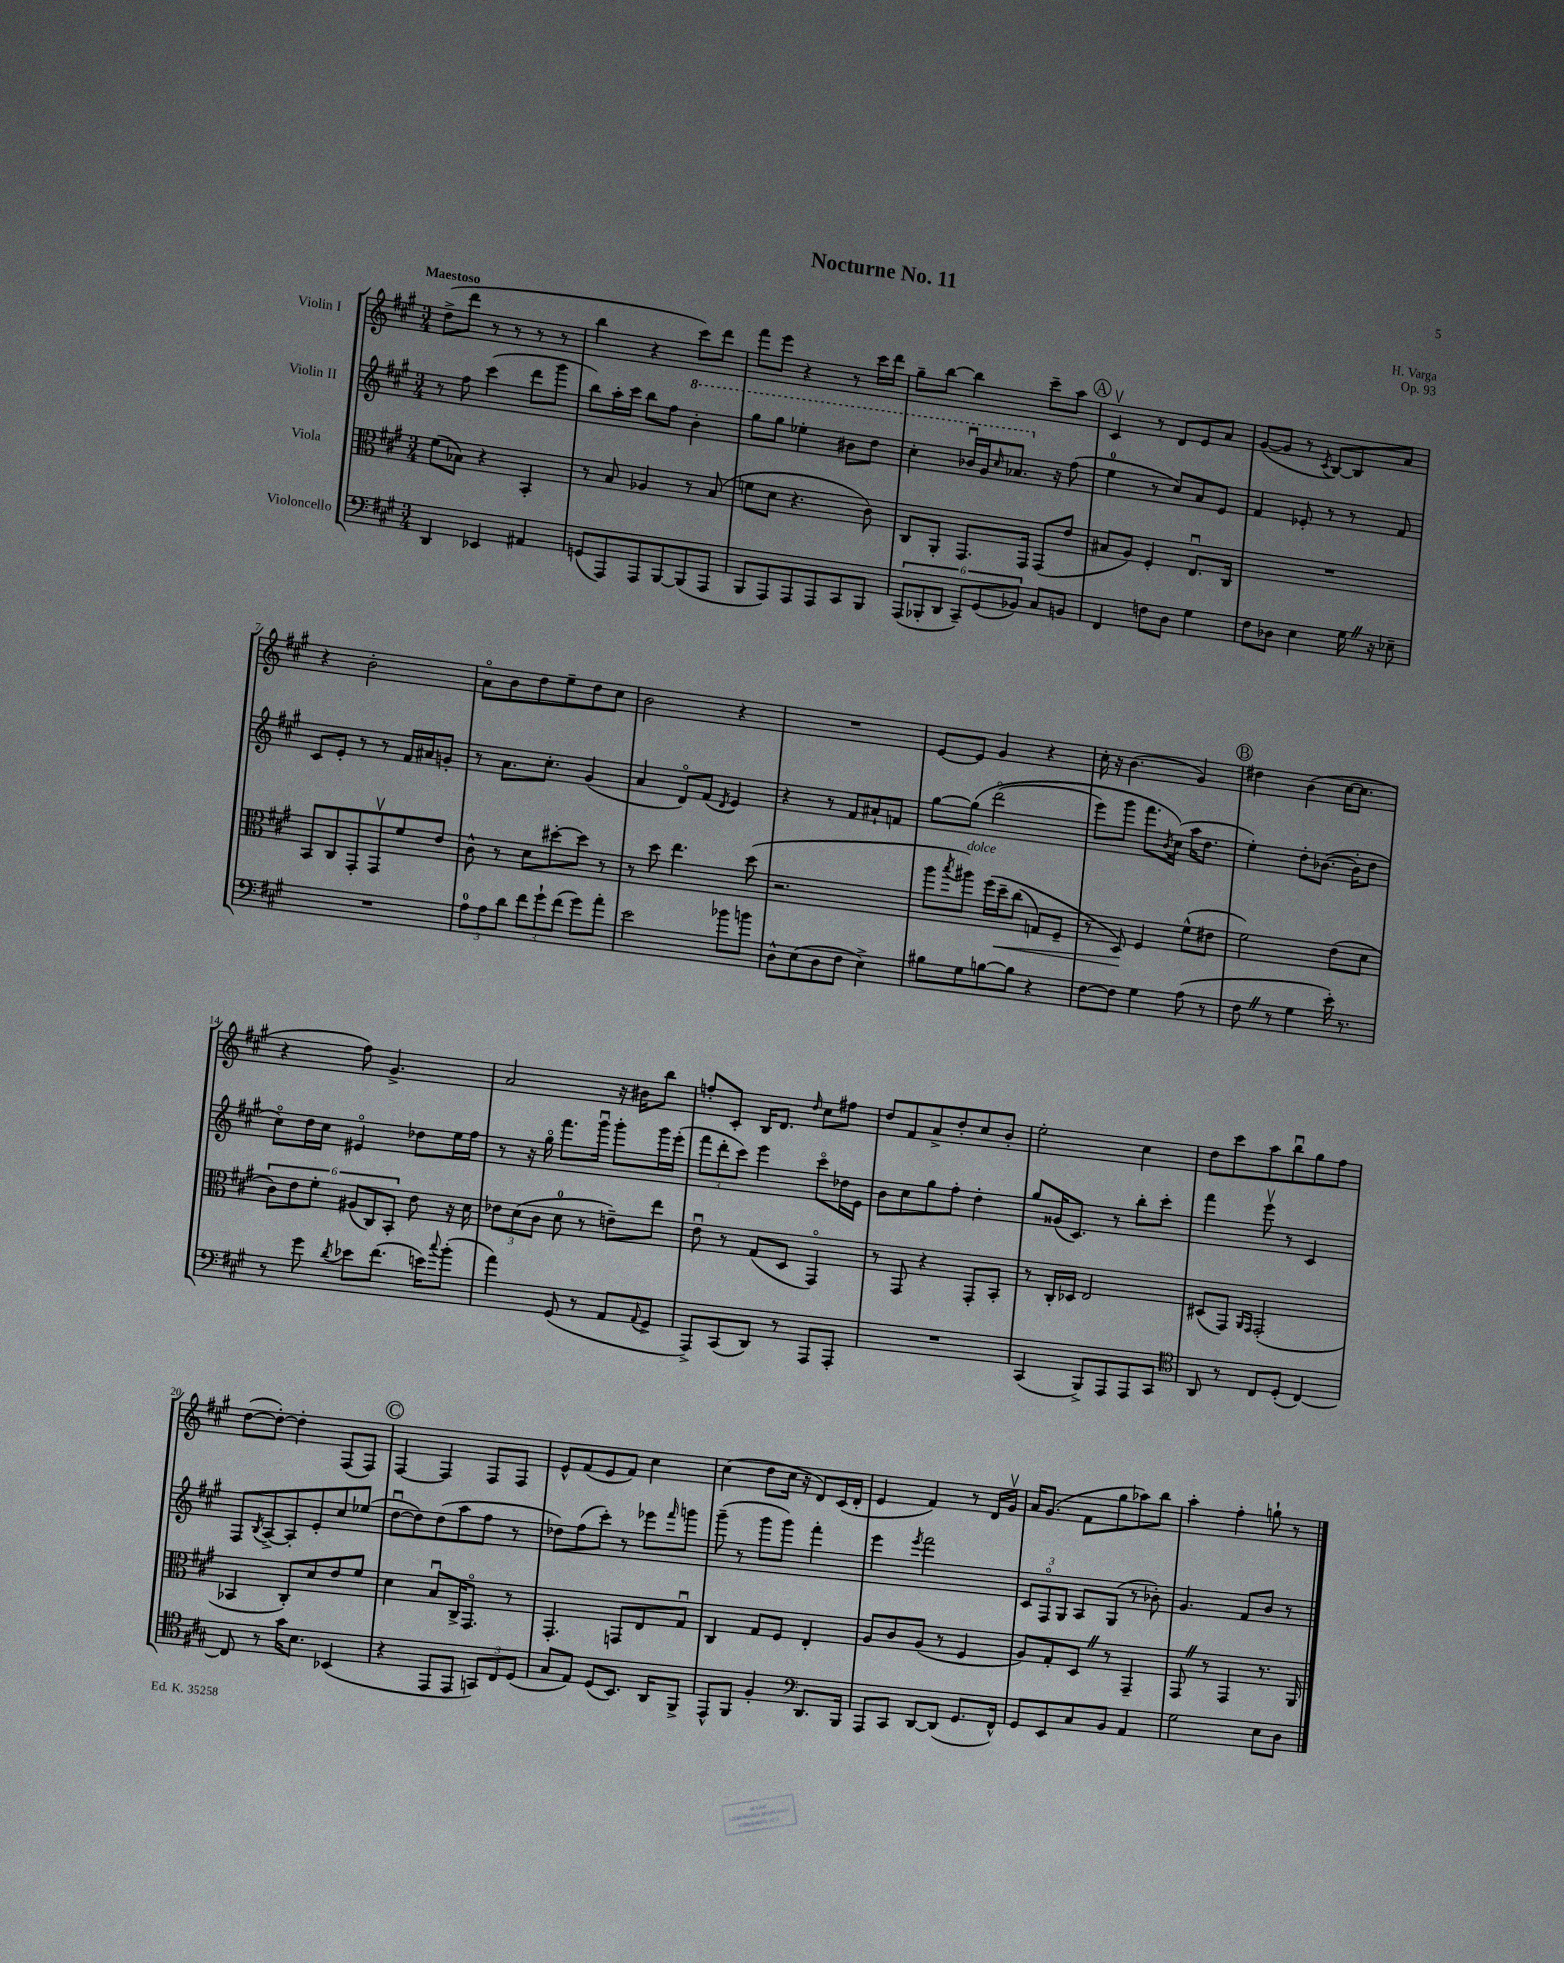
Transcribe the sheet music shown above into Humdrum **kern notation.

**kern	**kern	**kern	**kern
*staff4	*staff3	*staff2	*staff1
*clefF4	*clefC3	*clefG2	*clefG2
*k[f#c#g#]	*k[f#c#g#]	*k[f#c#g#]	*k[f#c#g#]
*M3/4	*M3/4	*M3/4	*M3/4
4DD	(8f#	8r	(8dd^
.	8B-)	8ff#	8ddd
4EE-	4r	(4ccc#	8r
.	.	.	8r
4AA#	4BB'	8ddd	8r
.	.	8ggg#	8r
=	=	=	=
(8GG	8r	8bb)	4bb
8AAA)	8B	16aa'	.
.	.	16ccc#	.
8AAA	4A-	8bb	4r
[8BBB	.	8ff#	.
(8BBB]	8r	4bb'	8ccc#)
8AAA	(8B	.	8ddd
=	=	=	=
8BBB	8f	8ggg#	8fff#
8AAA)	8d	8ggg#	8eee
8AAA	4.r	4eee-'	4r
8AAA	.	.	.
8CC#	.	8bb#	8r
8BBB	8c#)	8ddd	16ccc#
.	.	.	16ddd
=	=	=	=
(12AAA	8C#	4ccc#'	8gg#~
12BBB-'	.	.	.
.	8AA'	.	[8bb
12DD	.	.	.
12CC#~)	8.GG#	16bb-u	4bb]
.	.	16gg#	.
(12GG#	.	.	.
.	.	16qqccc#	.
.	.	8.aa-	.
12BB-)	.	.	.
.	16GG#	.	.
8C#	(8GG#	.	8ccc#~
.	.	16r	.
8BB	8e	(8ff#	8aa
=	=	=	=
4FF#	8B#	4ee	4c#v
.	8A)	.	.
8F	4F#'	8r	8r
8D	.	8cc#)	8d
4G#	8.Eu	8a	8e
.	.	8e	8a
.	16C#	.	.
=	=	=	=
8F#	2.r	4f#	([8g#
8D-	.	.	8g#]
4E	.	8e-'	8r
.	.	.	8qc#
.	.	8r	[8B)
16G#	.	8r	8B]
16r	.	.	.
8E-~	.	8f#	8a
=	=	=	=
2.r	8BB	8c#	4r
.	8C#	8e'	.
.	8GG#'	8r	2b'
.	8GG#v	8r	.
.	8f#	16f#	.
.	.	16a#	.
.	8e	8g'	.
=	=	=	=
12A	8c#^^	8r	8ao
12A	.	.	.
.	8r	8.a	8b
12d	.	.	.
12f#	8d	.	8dd
.	.	8.cc#'	.
12g#`	.	.	.
.	[8dd#'	.	8ee~
(12f#	.	.	.
8g#)	8dd#]	(4g#	8dd
8a'	8r	.	8cc#
=	=	=	=
2e	8r	4a	2b
.	8dd	.	.
.	4.ee	8do)	.
.	.	(8f#	.
.	.	8qd	.
8b-	.	4e)	4r
8b	(8dd	.	.
=	=	=	=
8D^^	2.r	4r	2.r
(8E	.	.	.
8D	.	8r	.
8F#	.	8f#	.
4E^)	.	8a#`	.
.	.	8f	.
=	=	=	=
8B#	8aa	[8gg#	[8e
.	8qbb	.	.
8G#	8aa#)	&(8gg#]	8e]
[8B	&(16ff#	(2dddo	4g#
.	16dd~	.	.
8B]	(8cc#	.	.
4r	8G)	.	4r
.	8F#~	.	.
=	=	=	=
[8F#	8r	8eee)	16cc#'
.	.	.	16r
8F#]	8D&)	8ggg#	(4.b
4G#	4F#	8.fff#	.
.	.	8qb	.
.	.	(16cc#&)	.
(8A	(8f#^^	16aa	4g#)
.	.	8.dd	.
8r	8e#	.	.
=	=	=	=
8F#	2f#)	4ee')	4dd#
8r	.	.	.
4G#	.	8dd'	(4b
.	.	([8.b-	.
16e')	(8e	.	[16cc#
8.r	.	16b-']	8.cc#]
.	8d	8dd	.
=	=	=	=
8r	12c#)	8cc#o)	4r
.	12e	.	.
8g#	.	16dd	.
.	12f#'	.	.
.	.	16cc#	.
8qd	.	.	.
8e-	(12A#	4e#o	8ff#)
.	12C#)	.	.
(8.f#	.	.	4.g#^
.	12BB'	.	.
.	8e	8dd-	.
16e)	.	.	.
8qqcc#	.	.	.
(8b'	16r	16ee	.
.	16d	16ff#	.
=	=	=	=
4a)	12e-	8r	2a
.	(12d	.	.
.	.	16r	.
.	12c#	.	.
.	.	16gg#o	.
(8GG#	8d	8.fff#	.
8r	8r	.	.
.	.	16ggg#u	.
8AA	8e~)	8ggg#'	16r
.	.	.	16b#
8qqAA	.	.	.
8GG#^	8ee	16ggg#	8bb
.	.	(16eee'	.
=	=	=	=
8AAA^)	8eu	12fff#	8ff'
.	.	12ddd'	.
(8CC#	8r	.	8c#'
.	.	12ccc#)	.
8DD)	(8G#	4eee	16B
.	.	.	8.d
8r	8D	.	.
.	.	.	16qqdd
8AAA	4GG#o)	8ccc#o	8cc#
8AAA'	.	16dd-	8ff#
.	.	16e	.
=	=	=	=
2.r	8r	8b	8dd
.	8GG#	8cc#	8f#
.	4r	8gg#	8a^
.	.	8ff#'	8dd'
.	8GG#'	4dd'	8cc#
.	8BB'	.	8b'
=	=	=	=
(4CC#	8r	8gg#	2ee'
.	16C#'	(16g##	.
.	16D-	8.c#)	.
8BBB^)	2E	.	.
8AAA	.	8r	.
8AAA	.	8bb'	4cc#
8CC#	.	8ccc#'	.
=	=	=	=
*clefC4	*	*	*
8AA	(8D#	4fff#	8dd
8r	8GG#)	.	8ccc#
.	16qqAA	.	.
.	16qqGG#	.	.
8C#	(2GG#'	8eeev	8aa
(8D'	.	8r	8bbu
[4C#)	.	4c#	8gg#
.	.	.	8ff#
=	=	=	=
8C#]	4BB-	8F#	([8dd
.	.	8qB	.
8r	.	[8A^	8dd'_)
16g#	8C#')	8A']	4dd']
8.B	.	.	.
.	8d	8e'	.
(4BB-	8e	8cc#	(8F#
.	8f#	(8ee-	8F#)
=	=	=	=
4r	4d	[8ddu	[4F#
.	.	8dd])	.
8EE	8Bu	(8dd	4F#]
8EE	16C#^	8aa	.
.	8.GG#o	.	.
12GG)	.	8ff#	8F#
12C#	.	.	.
.	8r	8r	8F#
(12D	.	.	.
=	=	=	=
8G#	4.GG#'	8dd-)	8e^^
8E)	.	(8ff#	(8f#
(8D	.	8ccc#')	8e
8.BB)	8GG	8r	8f#)
.	8E	8eee-	4cc#
16AA	.	.	.
.	.	16qqfff#	.
8FF#^	8G#u	8ggg	.
=	=	=	=
8EE^^	4C#	(8ggg#~	(4cc#
8FF#	.	8r	.
4F#'	8G#	8ggg#	8dd
.	8F#	8ggg#)	16cc#
.	.	.	16r
*clefF4	*	*	*
8.DD	4E'	4fff#'	8d)
.	.	.	(16c#
16BBB	.	.	16d'
=	=	=	=
8AAA	8A	4eee	4e
8CC#	8c#	.	.
.	.	8qeee	.
[8DD	(8A	2fff#	4f#)
(8DD]	8r	.	.
8.GG#	4F#	.	8r
.	.	.	16d
16FF#^^)	.	.	16g#v
=	=	=	=
8GG#	8A)	12c#	16a
.	.	.	(8.g#
.	.	12F#o	.
8EE	8G#'	.	.
.	.	12G#	.
8C#	8D	8A	8f#
8BB	8r	(8G#	8gg#
4AA	4GG#~	8r	8aa-)
.	.	8b-')	8bb
=	=	=	=
2G#	8GG#	4.g#	4aa'
.	8r	.	.
.	4GG#	.	4ff#'
.	.	8f#	.
8E	8.r	8b	8gg`
8D	.	8r	8r
.	16AA	.	.
==	==	==	==
*-	*-	*-	*-
